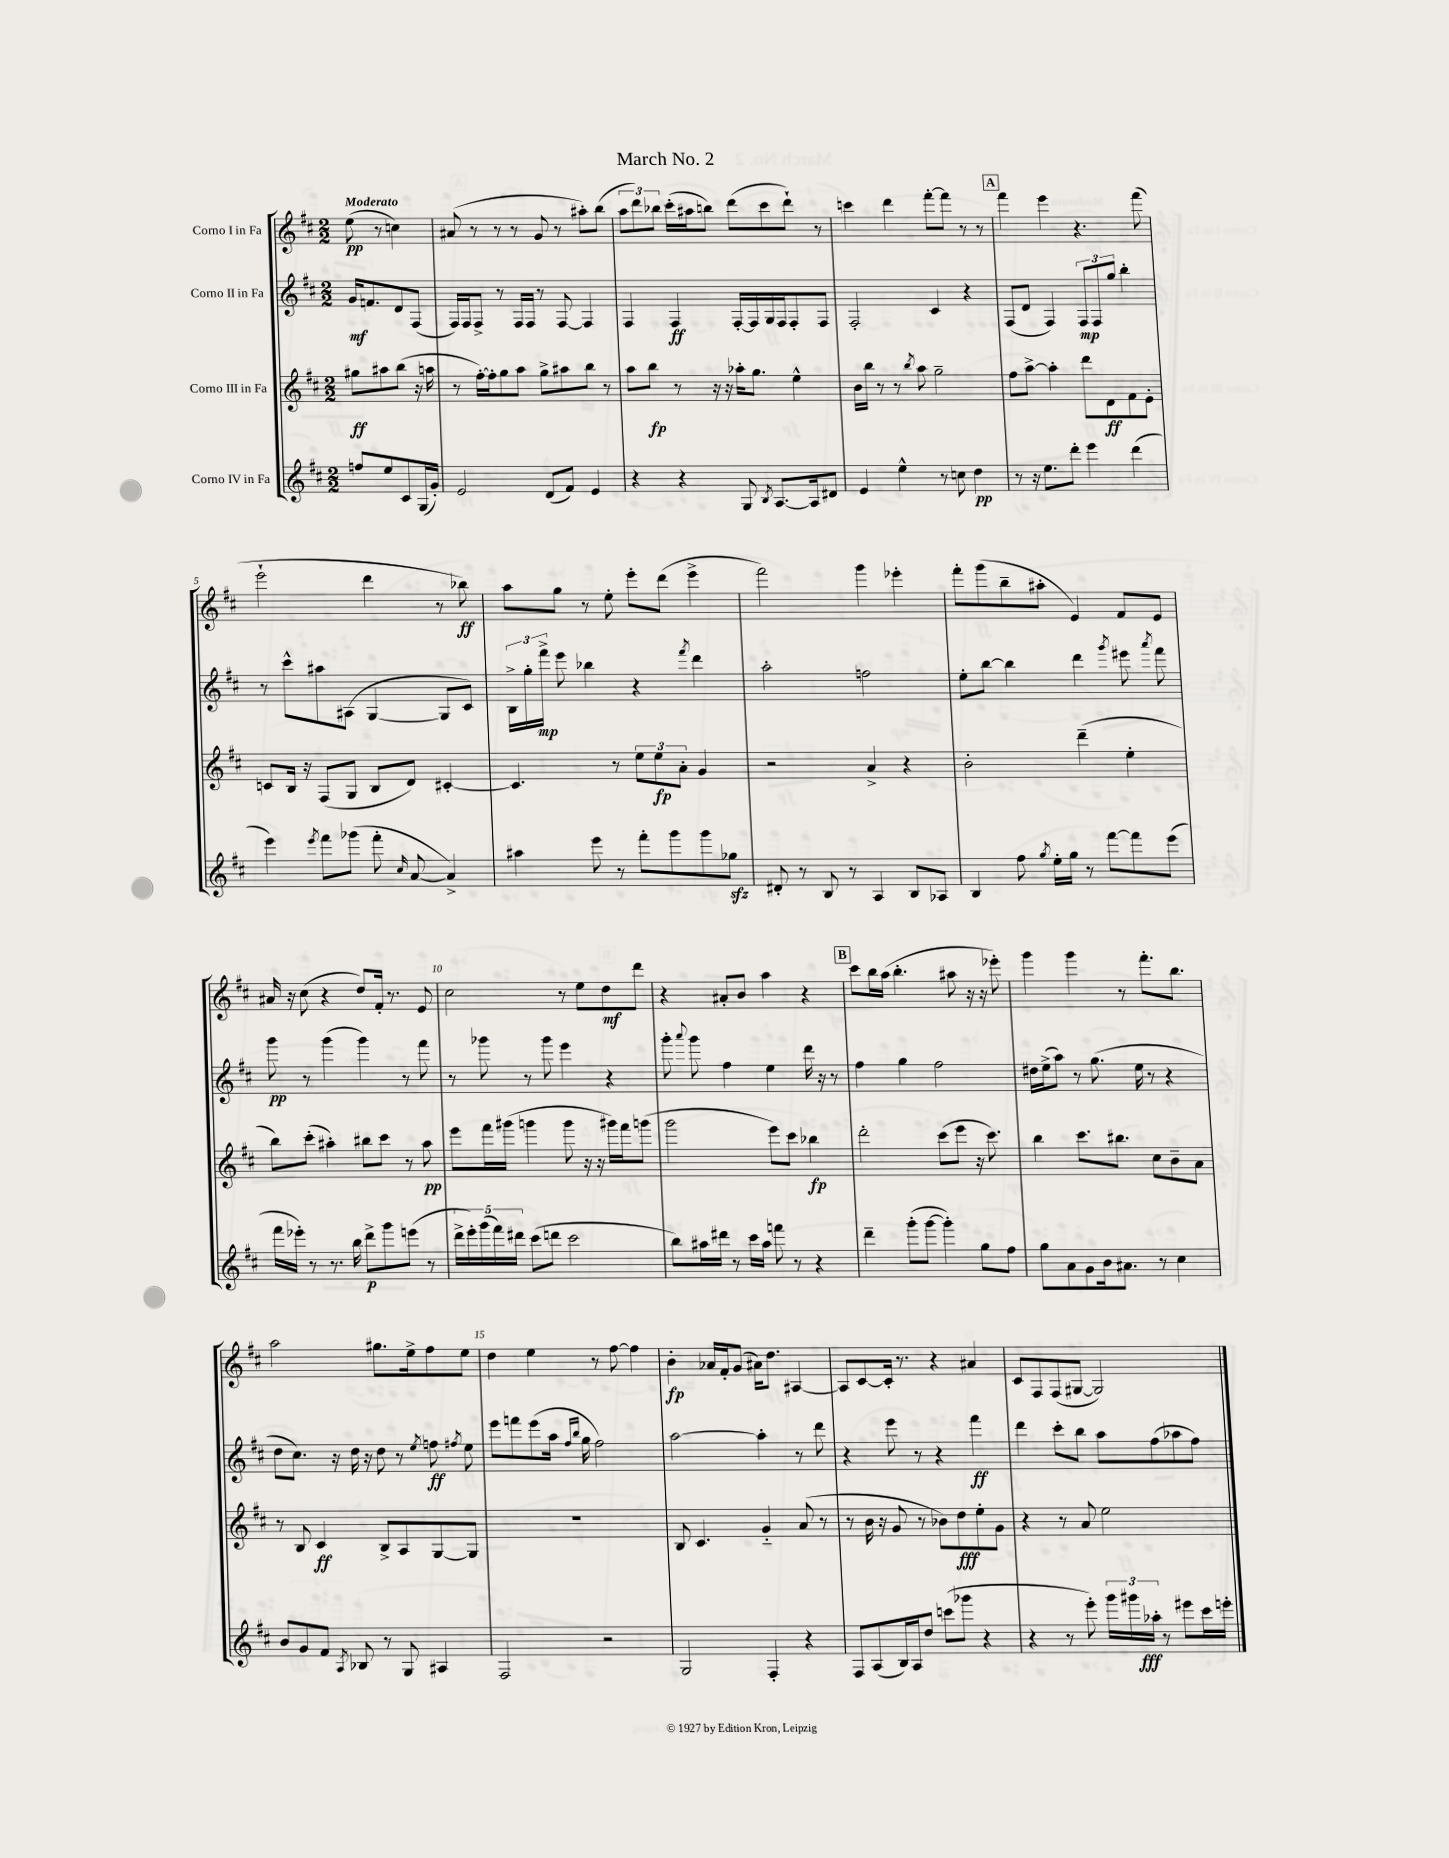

**kern	**dynam	**kern	**dynam	**kern	**dynam	**kern	**dynam
*part4	*part4	*part3	*part3	*part2	*part2	*part1	*part1
*staff4	*staff4	*staff3	*staff3	*staff2	*staff2	*staff1	*staff1
*I"Corno IV in Fa	*	*I"Corno III in Fa	*	*I"Corno II in Fa	*	*I"Corno I in Fa	*
*clefG2	*	*clefG2	*	*clefG2	*	*clefG2	*
*k[f#c#]	*	*k[f#c#]	*	*k[f#c#]	*	*k[f#c#]	*
*M2/2	*	*M2/2	*	*M2/2	*	*M2/2	*
=	=	=	=	=	=	=	=
!	!	!	!	!	!	!LO:TX:a:B:t=Moderato	!
8ffn/L	.	8gg#X\L	ff	16g/KL	mf	(8ee\	pp
.	.	.	.	8.fn/	.	.	.
8ee/	.	8aa#X\	.	.	.	8r	.
8c#/	.	(8bb\J	.	8d/	.	4ccn\)	.
(16G/L	.	16r	.	(8F#/J	.	.	.
16g'/JJ)	.	16aan\	.	.	.	.	.
=1	=1	=1	=1	=1	=1	=1	=1
2e/	.	8r	.	16F#/LL)	.	(8a#X/	.
.	.	.	.	16F#/J	.	.	.
.	.	[16ff#'\LL)	.	8F#^/J	.	8r	.
.	.	16ff#'\J]	.	.	.	.	.
.	.	8gg\	.	8r	.	8r	.
.	.	8aa\J	.	16F#/LL	.	8r	.
.	.	.	.	16F#/JJ	.	.	.
(8d/L	.	8gg^\L	.	8r	.	8g/	.
8f#/J)	.	8aa#X\	.	[8F#/	.	8r	.
4e/	.	8bb\J	.	4F#/]	.	8aa#X'\L)	.
.	.	8r	.	.	.	(8bb\J	.
=2	=2	=2	=2	=2	=2	=2	=2
4r	.	8aa\L	.	4F#/	.	12aa\L	.
.	.	.	.	.	.	12ddd\)	.
.	.	8bb\J	fp	.	.	.	.
.	.	.	.	.	.	12bb-X\J	.
4r	.	8r	.	4F#/	ff	(16ccc#'\LL	.
.	.	.	.	.	.	16aa#X\J	.
.	.	16r	.	.	.	8bbn\J)	.
.	.	16r	.	.	.	.	.
8G/	.	16aa-X'\KL	.	[16F#'/LL	.	(8ddd\L	.
.	.	8.gg\J	.	16F#/]	.	.	.
8qB/	.	.	.	.	.	.	.
[8.A/L	.	.	.	16G/	.	8ccc#\	.
.	.	.	.	16F#/J	.	.	.
.	.	4ee^^\	.	8F#'/	.	8ddd`\J)	.
16A/k]	.	.	.	.	.	.	.
8d#X/J	.	.	.	8F#/J	.	8r	.
=3	=3	=3	=3	=3	=3	=3	=3
4e/	.	16b\LL	.	2F#'/	.	4cccn\	.
.	.	16bb\JJ	.	.	.	.	.
.	.	8r	.	.	.	.	.
4ee^^\	.	8r	.	.	.	4ddd\	.
.	.	8qbb/	.	.	.	.	.
.	.	8aa\	.	.	.	.	.
8r	.	2gg~\	.	4c#/	.	[8fff#'\L	.
8ccn\	.	.	.	.	.	8fff#\J]	.
4dd\	pp	.	.	4r	.	8r	.
.	.	.	.	.	.	8r	.
!!LO:REH:place=s1:t=A
=4	=4	=4	=4	=4	=4	=4	=4
8r	.	8ff#\L	.	(8F#/L	.	4fff#\	.
16r	.	[8aa^\J	.	8d/J	.	.	.
8.ee\L	.	.	.	.	.	.	.
.	.	4aa'\]	.	4F#/)	.	4eee\	.
8ddd'\J	.	.	.	.	.	.	.
4eee\	.	8ddd\L	.	12F#/L	mp	4.r	.
.	.	.	.	12F#/	.	.	.
.	.	8d\	ff	.	.	.	.
.	.	.	.	12gg/J	.	.	.
(4ddd\	.	8f#\	.	4bb'\	.	.	.
.	.	8e'\J	.	.	.	(8fff#\	.
!!LO:LB:g=z
=5	=5	=5	=5	=5	=5	=5	=5
4eee\)	.	8cn/L	.	8r	.	2eee`\	.
.	.	16B/Jk	.	8ccc#^^\L	.	.	.
.	.	16r	.	.	.	.	.
8qeee/	.	.	.	.	.	.	.
8fff#\L	.	(8F#/L	.	8aa#X\	.	.	.
(8ggg-X\J	.	8G/J	.	(8A#X\J	.	.	.
8fff#'\	.	8B/L	.	[4G/	.	4ddd\	.
16qqcc#/	.	.	.	.	.	.	.
[8a/	.	8d/J)	.	.	.	.	.
4a^/])	.	[4c#X'/	.	8G/L]	.	8r	.
.	.	.	.	8c#/J)	.	8bb-X\)	ff
=6	=6	=6	=6	=6	=6	=6	=6
4aa#X\	.	4.c#/]	.	24B^\LL	.	8aa\L	.
.	.	.	.	24gg'\	.	.	.
.	.	.	.	24fff#^\JJ	mp	.	.
.	.	.	.	8eee\	.	8gg\J	.
8eee\	.	.	.	4bb-X\	.	8r	.
8r	.	8r	.	.	.	8ee'\	.
8fff#'\L	.	12ee\L	.	4r	.	8eee'\L	.
.	.	12ee\	fp	.	.	.	.
8ggg\	.	.	.	.	.	(8ddd\J	.
.	.	12a'\J	.	.	.	.	.
.	.	.	.	8qfff#/	.	.	.
8ggg\	.	4g/	.	4ddd\	.	4eee^\	.
8gg-Xzz\J	.	.	.	.	.	.	.
=7	=7	=7	=7	=7	=7	=7	=7
8d#X'/	.	2r	.	2aa'\	.	2fff#\)	.
8r	.	.	.	.	.	.	.
8B/	.	.	.	.	.	.	.
8r	.	.	.	.	.	.	.
4A/	.	4a^/	.	2ffn\	.	4ggg\	.
8B/L	.	4r	.	.	.	4eee-X'\	.
8A-X/J	.	.	.	.	.	.	.
=8	=8	=8	=8	=8	=8	=8	=8
4B/	.	2b'\	.	8ee'\L	.	8fff#'\L	.
.	.	.	.	[8bb\J	.	(8ggg\	.
8ff#\	.	.	.	4bb\]	.	8bb~\	.
8qgg/	.	.	.	.	.	.	.
16ee'\LL	.	.	.	.	.	8aa#X'\J	.
16gg\JJ	.	.	.	.	.	.	.
8r	.	(4ddd~\	.	4ddd\	.	4e/)	.
[8fff#\L	.	.	.	.	.	.	.
.	.	.	.	8qggg/	.	.	.
8fff#\]	.	4ee'\	.	8eee#X\	.	8f#/L	.
.	.	.	.	8qaaa/	.	.	.
(8eee\J	.	.	.	8fff#\	.	8e/J	.
!!LO:LB:g=z
=9	=9	=9	=9	=9	=9	=9	=9
16fff#\LL	.	8bb\L)	.	8ggg\	pp	16a#X/	.
16eee-X'\JJ)	.	.	.	.	.	16r	.
8r	.	(8ccc#'\J	.	8r	.	(8cc#\	.
8.r	.	4aa#X'\)	.	(4ggg\	.	4r	.
16bb\	.	.	.	.	.	.	.
8ddd^\L	p	8bb#X\L	.	4ggg\)	.	8dd/L)	.
8ggg\	.	8ccc#\J	.	.	.	16f#'/Jk	.
.	.	.	.	.	.	8.r	.
(8eeen\J	.	8r	.	8r	.	.	.
8r	.	8aa#\	pp	8fff#\	.	8e/	.
=10	=10	=10	=10	=10	=10	=10	=10
20ddd^\LL	.	8eee\L	.	8r	.	2cc#\	.
20eee'\)	.	.	.	.	.	.	.
(20ggg\	.	.	.	.	.	.	.
.	.	16fff#\L	.	8ggg-X\	.	.	.
20fff#\)	.	.	.	.	.	.	.
.	.	(16ggg#X\JJ	.	.	.	.	.
20ddd#X\JJ	.	.	.	.	.	.	.
(8ccc#\L	.	4gggn\	.	8r	.	.	.
8dddn\J	.	.	.	8ggg-\	.	.	.
2ccc#\	.	8ggg\	.	4eee\	.	8r	.
.	.	16r	.	.	.	8ee\L	.
.	.	16r	.	.	.	.	.
.	.	16ggg#X\LL)	.	4r	.	8dd\	mf
.	.	16fff#\J	.	.	.	.	.
.	.	(8gggn\J	.	.	.	8ddd\J	.
=11	=11	=11	=11	=11	=11	=11	=11
8bb\L)	.	2ggg\	.	8ggg'\	.	4r	.
.	.	.	.	8qqaaa/	.	.	.
16aa#X\L	.	.	.	8ggg\	.	.	.
16ddd#X\JJ	.	.	.	.	.	.	.
8r	.	.	.	4ff#\	.	8a#X'/L	.
16ccc#\LL	.	.	.	.	.	8b/J	.
16aa#\JJ	.	.	.	.	.	.	.
8fffn\	.	8eee\L)	.	4ee\	.	4aa\	.
8r	.	8ccc#\J	.	.	.	.	.
4r	.	4bb-X\	fp	16ddd\	.	4r	.
.	.	.	.	16r	.	.	.
.	.	.	.	8r	.	.	.
!!LO:REH:place=s1:t=B
=12	=12	=12	=12	=12	=12	=12	=12
4ddd~\	.	2ddd'\	.	4ff#\	.	8ccc#\L	.
.	.	.	.	.	.	16bb\L	.
.	.	.	.	.	.	(16aa\JJ	.
(8ggg'\L	.	.	.	4gg\	.	4.bb'\	.
[8ggg\J	.	.	.	.	.	.	.
4ggg'\])	.	(8ccc#\L	.	2ff#\	.	.	.
.	.	8eee\J	.	.	.	8aa#X\	.
8gg\L	.	16r	.	.	.	16r	.
.	.	8.ccc#\)	.	.	.	16r	.
8ff#\J	.	.	.	.	.	8eee-X'\)	.
=13	=13	=13	=13	=13	=13	=13	=13
8gg\L	.	4bb\	.	16dd#X\LL	.	4ggg\	.
.	.	.	.	(16ee^\J	.	.	.
8a\	.	.	.	8aa\J)	.	.	.
8g\	.	8.ccc#\L	.	8r	.	4ggg\	.
16b\k	.	.	.	(8.gg\	.	.	.
8.a#X\J	.	8.bb#X\J	.	.	.	.	.
.	.	.	.	.	.	8r	.
.	.	.	.	16ee\	.	.	.
8r	.	8cc#\L	.	8r	.	8.fff#'\L	.
4cc#\	.	8b~\	.	4r	.	.	.
.	.	.	.	.	.	8.bb\J	.
.	.	8a\J	.	.	.	.	.
!!LO:LB:g=z
=14	=14	=14	=14	=14	=14	=14	=14
8b/L	.	8r	.	8dd\L	.	2aa\	.
8g/	.	8B/	.	8.cc#\J)	.	.	.
8f#/J	.	4c#/	ff	.	.	.	.
.	.	.	.	16r	.	.	.
8qA/	.	.	.	.	.	.	.
8B-X/	.	.	.	16dd\	.	.	.
.	.	.	.	16r	.	.	.
8r	.	8B^/L	.	8dd\	.	8.gg#X\L	.
8G/	.	8A/	.	8r	.	.	.
.	.	.	.	.	.	16ee^\k	.
.	.	.	.	8qee/	.	.	.
4A#X/	.	[8G/	.	8ffn\	ff	8ff#\	.
.	.	.	.	8qff#X/	.	.	.
.	.	8G/J]	.	8ee\	.	8ee\J	.
=15	=15	=15	=15	=15	=15	=15	=15
2F#/	.	1r	.	8eee\L	.	4dd\	.
.	.	.	.	8fffn\	.	.	.
.	.	.	.	(8eee\	.	4ee\	.
.	.	.	.	16aa\Jk	.	.	.
.	.	.	.	16qqff#/LL	.	.	.
.	.	.	.	16qqbb/JJ	.	.	.
.	.	.	.	16gg\	.	.	.
2r	.	.	.	2ff#\)	.	8r	.
.	.	.	.	.	.	[8ff#\	.
.	.	.	.	.	.	4ff#\]	.
=16	=16	=16	=16	=16	=16	=16	=16
2G/	.	8B/	.	[2aa\	.	4b'\	fp
.	.	4.c#/	.	.	.	.	.
.	.	.	.	.	.	16a-X/LL	.
.	.	.	.	.	.	16f#'/J	.
.	.	.	.	.	.	(8g/J	.
4F#'/	.	4g/	.	4aa'\]	.	16a#X\KL)	.
.	.	.	.	.	.	8.dd\J	.
4r	.	(8a/	.	8r	.	[4A#X/	.
.	.	8r	.	8ddd\	.	.	.
=17	=17	=17	=17	=17	=17	=17	=17
8F#/L	.	8r	.	4r	.	8A#/L]	.
(8A/	.	16b\	.	.	.	[8c#/	.
.	.	16r	.	.	.	.	.
16B/L)	.	8g/	.	8eee\	.	16c#'/Jk]	.
16A/J	.	.	.	.	.	8.r	.
8dd/J	.	8r	.	8r	.	.	.
(8cccn\L	.	8b-X\L)	.	4r	.	4r	.
8ggg-X\J	.	8dd\	fff	.	.	.	.
4r	.	8ee'\	.	4fff#\	ff	4a#X/	.
.	.	8g\J	.	.	.	.	.
=18	=18	=18	=18	=18	=18	=18	=18
4r	.	4r	.	4ddd\	.	8c#/L	.
.	.	.	.	.	.	8F#/	.
8r	.	8r	.	8ccc#'\L	.	(8F#/	.
8eee'\)	.	8a/	.	8bb\J	.	[8G#X/J	.
24ggg\LL	.	2ee\	.	8aa\L	.	2G#/])	.
24ggg#X\	.	.	.	.	.	.	.
24aa-X'\JJ	fff	.	.	.	.	.	.
8r	.	.	.	(8ff#\	.	.	.
8eee#X\L	.	.	.	8aa-X\	.	.	.
16ccc#\L	.	.	.	8ff#\J)	.	.	.
16eeen'\JJ	.	.	.	.	.	.	.
==	==	==	==	==	==	==	==
*-	*-	*-	*-	*-	*-	*-	*-
